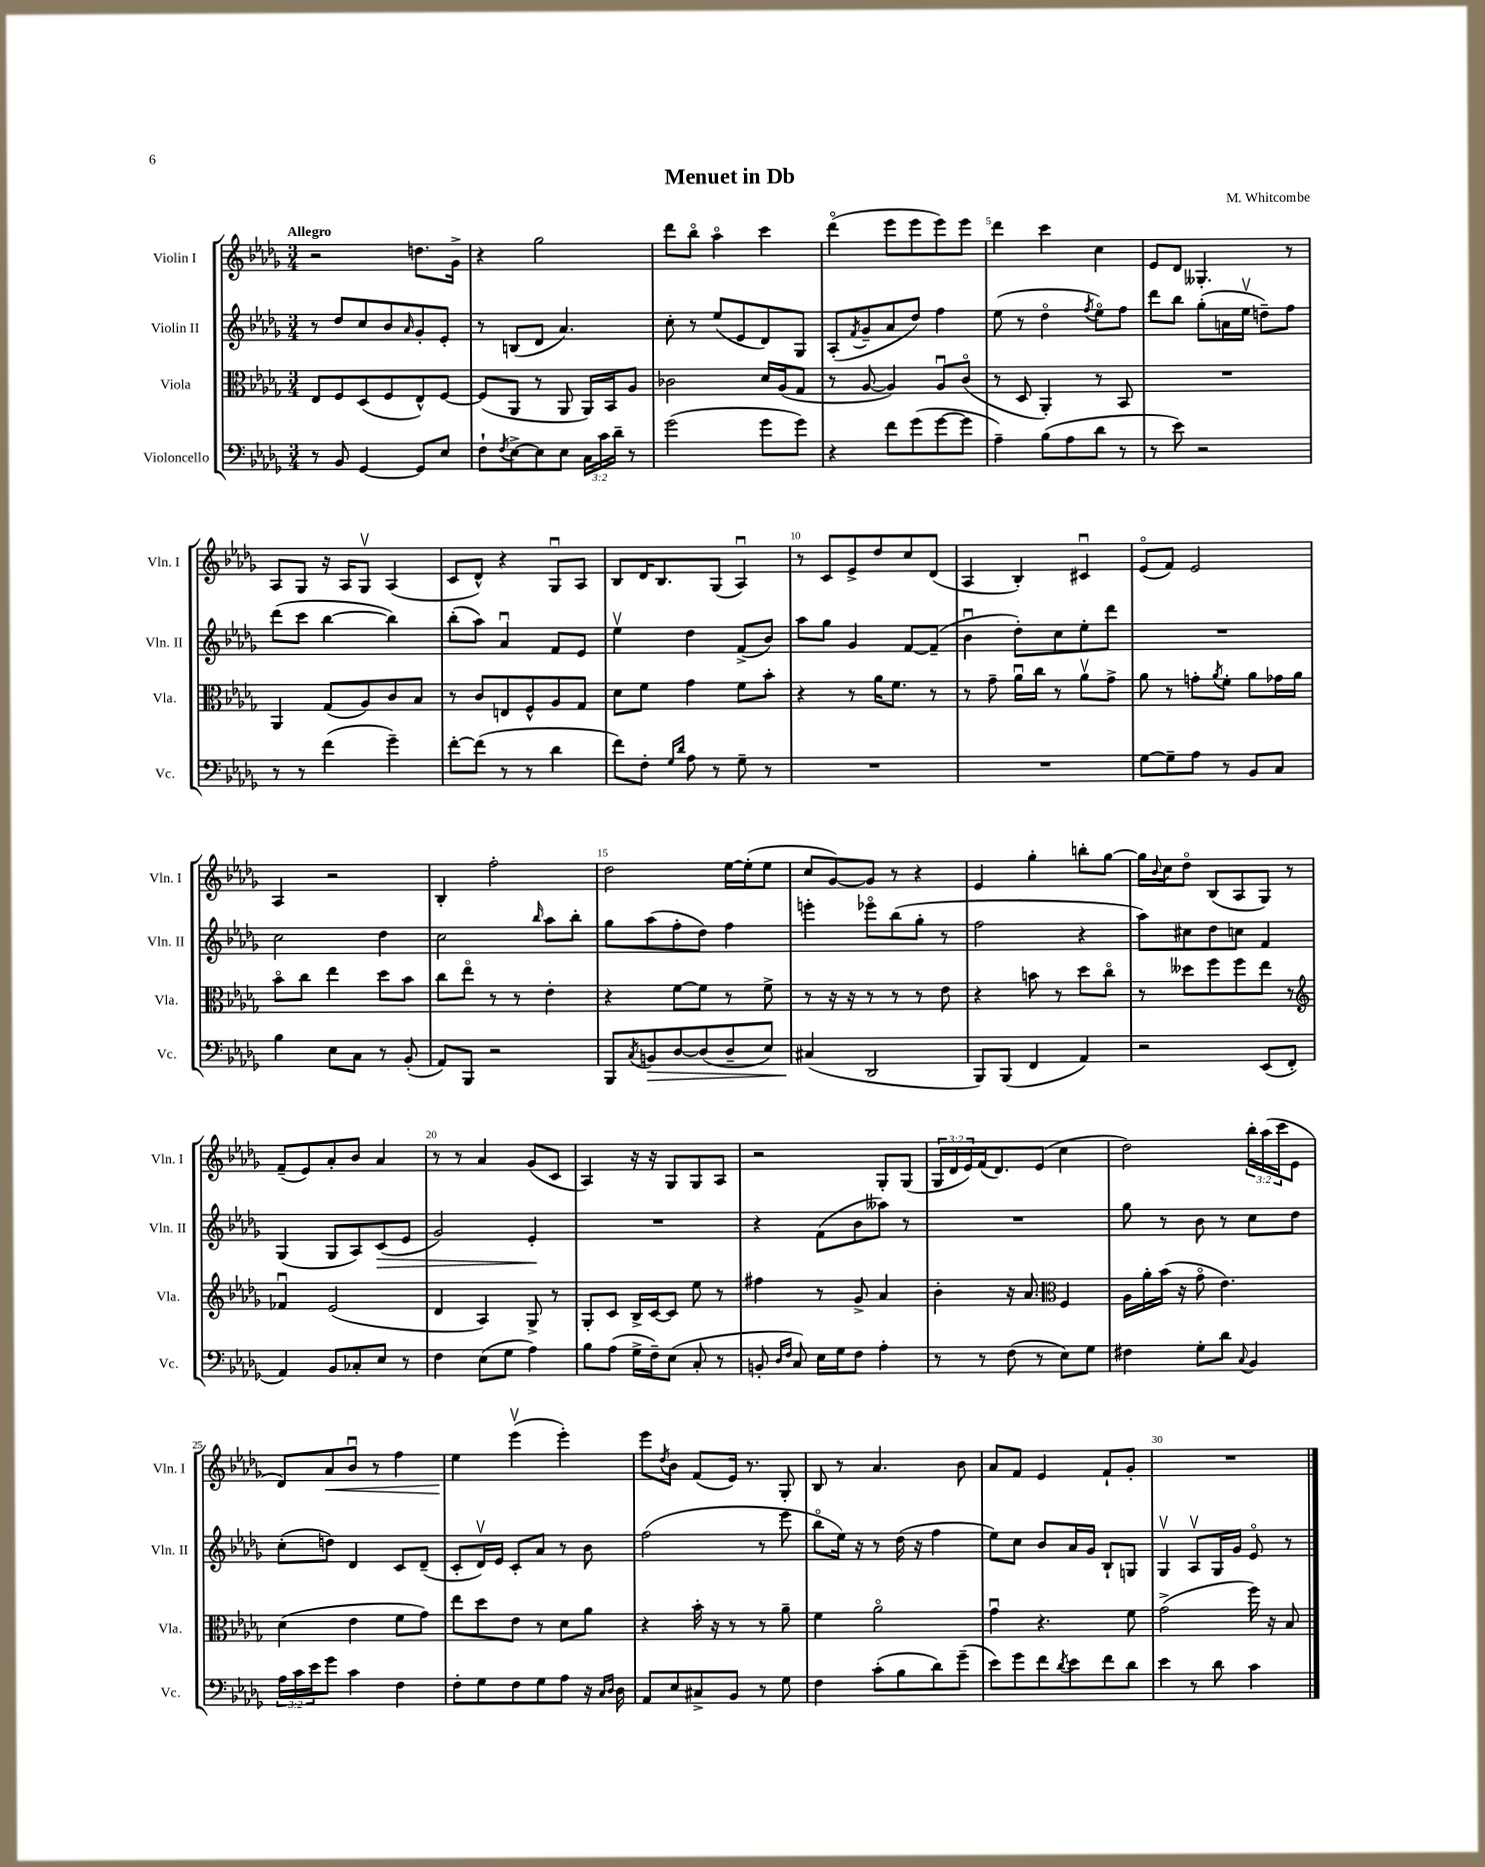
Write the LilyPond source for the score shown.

\header { title = "Menuet in Db" composer = "M. Whitcombe" }
<<
\new StaffGroup <<
\new Staff = "s0" \with { instrumentName = "Violin I" shortInstrumentName = "Vln. I" } {
    \clef treble \key des \major \numericTimeSignature \time 3/4 \override Staff.TupletNumber.text = #tuplet-number::calc-fraction-text \tempo "Allegro"
    r2 d''8. ges'16-> |
    r4 ges''2 |
    des'''8 bes''8\flageolet aes''4\flageolet c'''4 |
    des'''4\flageolet( ees'''8 ees'''8 ees'''8) ees'''8 |
    des'''4 c'''4 c''4 |
    ees'8 des'8 geses4.-. r8 |
    aes8 ges8 r16 aes16 ges8\upbow aes4( |
    c'8 des'8-^) r4 ges8\downbow aes8 |
    bes8 des'16 bes8. ges8( aes4\downbow) |
    r8 c'8 ees'8-> des''8 c''8 des'8( |
    aes4 bes4-.) cis'4\downbow |
    ees'8\flageolet( f'8) ees'2 |
    aes4 r2 |
    bes4-. f''2-. |
    des''2 ees''16~ ees''16-.( ees''8 |
    c''8 ges'8~) ges'8 r8 r4 |
    ees'4 ges''4-. b''8-. ges''8~ |
    ges''16 \appoggiatura { bes'8 } c''16 des''8\flageolet bes8( aes8 ges8) r8 |
    f'8--( ees'8) aes'8-. bes'8 aes'4 |
    r8 r8 aes'4 ges'8( c'8 |
    aes4) r16 r16 ges8 ges8 aes8 |
    r2 ges8-. ges8( |
    \tuplet 3/2 { ges16 des'16 ees'16) } f'16( des'8.) ees'8( c''4 |
    des''2) \tuplet 3/2 { bes''16-. aes''16( c'''16 } ees'8 |
    des'8) aes'8\< bes'8\downbow r8 f''4 |
    ees''4\! ees'''4\upbow( ees'''4-.) |
    ees'''8 \acciaccatura { des''8 } bes'8 f'8( ees'16) r8. ges8-. |
    bes8 r8 aes'4. bes'8 |
    aes'8 f'8 ees'4 f'8-! ges'8-. |
    R2. \bar "|." |
}
\new Staff = "s1" \with { instrumentName = "Violin II" shortInstrumentName = "Vln. II" } {
    \clef treble \key des \major \numericTimeSignature \time 3/4
    r8 des''8 c''8 bes'8 \grace { aes'16 } ges'8-. ees'8-. |
    r8 b8( des'8 aes'4.) |
    c''8-. r8 ees''8( ees'8 des'8) ges8 |
    aes8-.( \acciaccatura { f'8 } ges'8-- aes'8 des''8) f''4 |
    ees''8( r8 des''4\flageolet \acciaccatura { f''8 } ees''8\flageolet) f''8 |
    des'''8 bes''8 ges''8-.( a'16 ees''16\upbow d''8--) f''8 |
    des'''8( c'''8 bes''4~ bes''4) |
    bes''8-.( aes''8) aes'4\downbow f'8 ees'8 |
    ees''4\upbow des''4 f'8->( bes'8) |
    aes''8 ges''8 ges'4 f'8~ f'8--( |
    bes'4\downbow des''8-.) c''8 ees''8-. des'''8 |
    R2. |
    c''2 des''4 |
    c''2 \grace { bes''16 } aes''8 bes''8-. |
    ges''8 aes''8( f''8-. des''8) f''4 |
    e'''4-. ees'''8\flageolet bes''8( ges''8-. r8 |
    f''2 r4 |
    aes''8) cis''8 des''8 c''8 f'4 |
    ges4( ges8 aes8) c'8\>( ees'8 |
    ges'2) ees'4-.\! |
    R2. |
    r4 f'8( bes'8 aeses''8) r8 |
    R2. |
    ges''8 r8 bes'8 r8 c''8 des''8 |
    c''8-.( d''8) des'4 c'8 des'8--( |
    c'8-. des'16\upbow) ees'16 c'8-. aes'8 r8 bes'8 |
    f''2( r8 ees'''8 |
    bes''8\flageolet ees''16) r16 r8 des''16( r16 f''4 |
    ees''8) c''8 bes'8 aes'16 ges'16 bes8-! g8 |
    ges4\upbow aes8\upbow ges16 ges'16 ees'8\flageolet r8 \bar "|." |
}
\new Staff = "s2" \with { instrumentName = "Viola" shortInstrumentName = "Vla." } {
    \clef alto \key des \major \numericTimeSignature \time 3/4
    ees8 f8 des8( f8 ees8-^) f8~ |
    f8( aes,8 r8 aes,8 aes,16) bes,16 aes8 |
    ces'2 des'16 aes16( ges8 |
    r8 aes8~ aes4) aes8\downbow c'8\flageolet( |
    r8 des8 aes,4-.) r8 bes,8 |
    R2. |
    aes,4 ges8( aes8) c'8 bes8 |
    r8 c'8 e8 f8-^ aes8 ges8 |
    des'8 f'8 ges'4 f'8 bes'8-. |
    r4 r8 aes'16 f'8. r8 |
    r8 ges'8-- aes'16\downbow c''16 r8 aes'8\upbow ges'8-> |
    aes'8 r8 g'8-. \acciaccatura { aes'8 } f'8-. aes'8 ges'16 aes'16 |
    bes'8\flageolet c''8 ees''4 des''8 bes'8 |
    c''8 ees''8\flageolet r8 r8 ees'4-. |
    r4 f'8~ f'8 r8 f'8-> |
    r8 r16 r16 r8 r8 r8 ees'8 |
    r4 b'8 r8 des''8 c''8\flageolet |
    r8 deses''8 f''8 f''8 ees''8 r8 |
    \clef treble fes'4\downbow ees'2( |
    des'4 aes4) ges8-> r8 |
    ges8-. c'8 bes16-> c'16~ c'8 ees''8 r8 |
    fis''4 r8 ges'8-> aes'4 |
    bes'4-. r16 aes'8. \clef alto f4 |
    aes16 aes'16-. bes'16( r16 ges'8\flageolet ees'4.) |
    des'4( ees'4 f'8 ges'8) |
    ees''8 des''8 ees'8 r8 des'8 aes'8 |
    r4 bes'16-. r16 r8 r8 aes'8-- |
    f'4 aes'2\flageolet |
    ges'4\downbow r4. f'8 |
    ges'2->( f''16) r16 bes8 \bar "|." |
}
\new Staff = "s3" \with { instrumentName = "Violoncello" shortInstrumentName = "Vc." } {
    \clef bass \key des \major \numericTimeSignature \time 3/4 \override Staff.TupletNumber.text = #tuplet-number::calc-fraction-text
    r8 bes,8 ges,4~ ges,8 ees8 |
    f8-! \acciaccatura { f8 } ees8~-> ees8 ees8 \tuplet 3/2 { c16 c'16 des'16-- } r8 |
    ges'2( ges'8 ges'8) |
    r4 f'8 ges'8( ges'8~ ges'8 |
    aes4--) bes8( aes8 des'8 r8 |
    r8 ees'8) r2 |
    r8 r8 f'4( ges'4--) |
    f'8~-. f'8( r8 r8 des'4 |
    f'8) f8-. \grace { ges16 des'16 } aes8 r8 ges8-- r8 |
    R2. |
    R2. |
    ges8~ ges8-- aes8 r8 bes,8 c8 |
    bes4 ees8 c8 r8 bes,8-.( |
    aes,8) bes,,8 r2 |
    bes,,8 \acciaccatura { c8 } b,8\> des8~ des8( des8-- ees8) |
    cis4\!( des,2 |
    bes,,8) bes,,8( f,4 aes,4) |
    r2 ees,8( f,8-. |
    aes,4) bes,8 ces8-. ees8 r8 |
    f4 ees8( ges8 aes4) |
    bes8 aes8( ges16-> f16--) ees8( c8-. r8 |
    b,8-. \grace { des16 f16 } c8) ees16 ges16 f8 aes4-. |
    r8 r8 f8( r8 ees8) ges8 |
    fis4 ges8-. des'8 \appoggiatura { c8 } bes,4 |
    \tuplet 3/2 { aes16 c'16 ees'16 } ges'8 c'4 f4 |
    f8-. ges8 f8 ges8 aes8 r16 \grace { c16 des16 } des16 |
    aes,8 ees8 cis8-> bes,8 r8 ges8 |
    f4 c'8-.( bes8 des'8) ges'8--( |
    ees'8) ges'8 f'8 \acciaccatura { des'8 } ees'8 f'8 des'8 |
    ees'4 r8 des'8 c'4 \bar "|." |
}
>>
>>
\layout { \context { \Score \override BarNumber.break-visibility = ##(#f #t #t) barNumberVisibility = #(every-nth-bar-number-visible 5) } }
